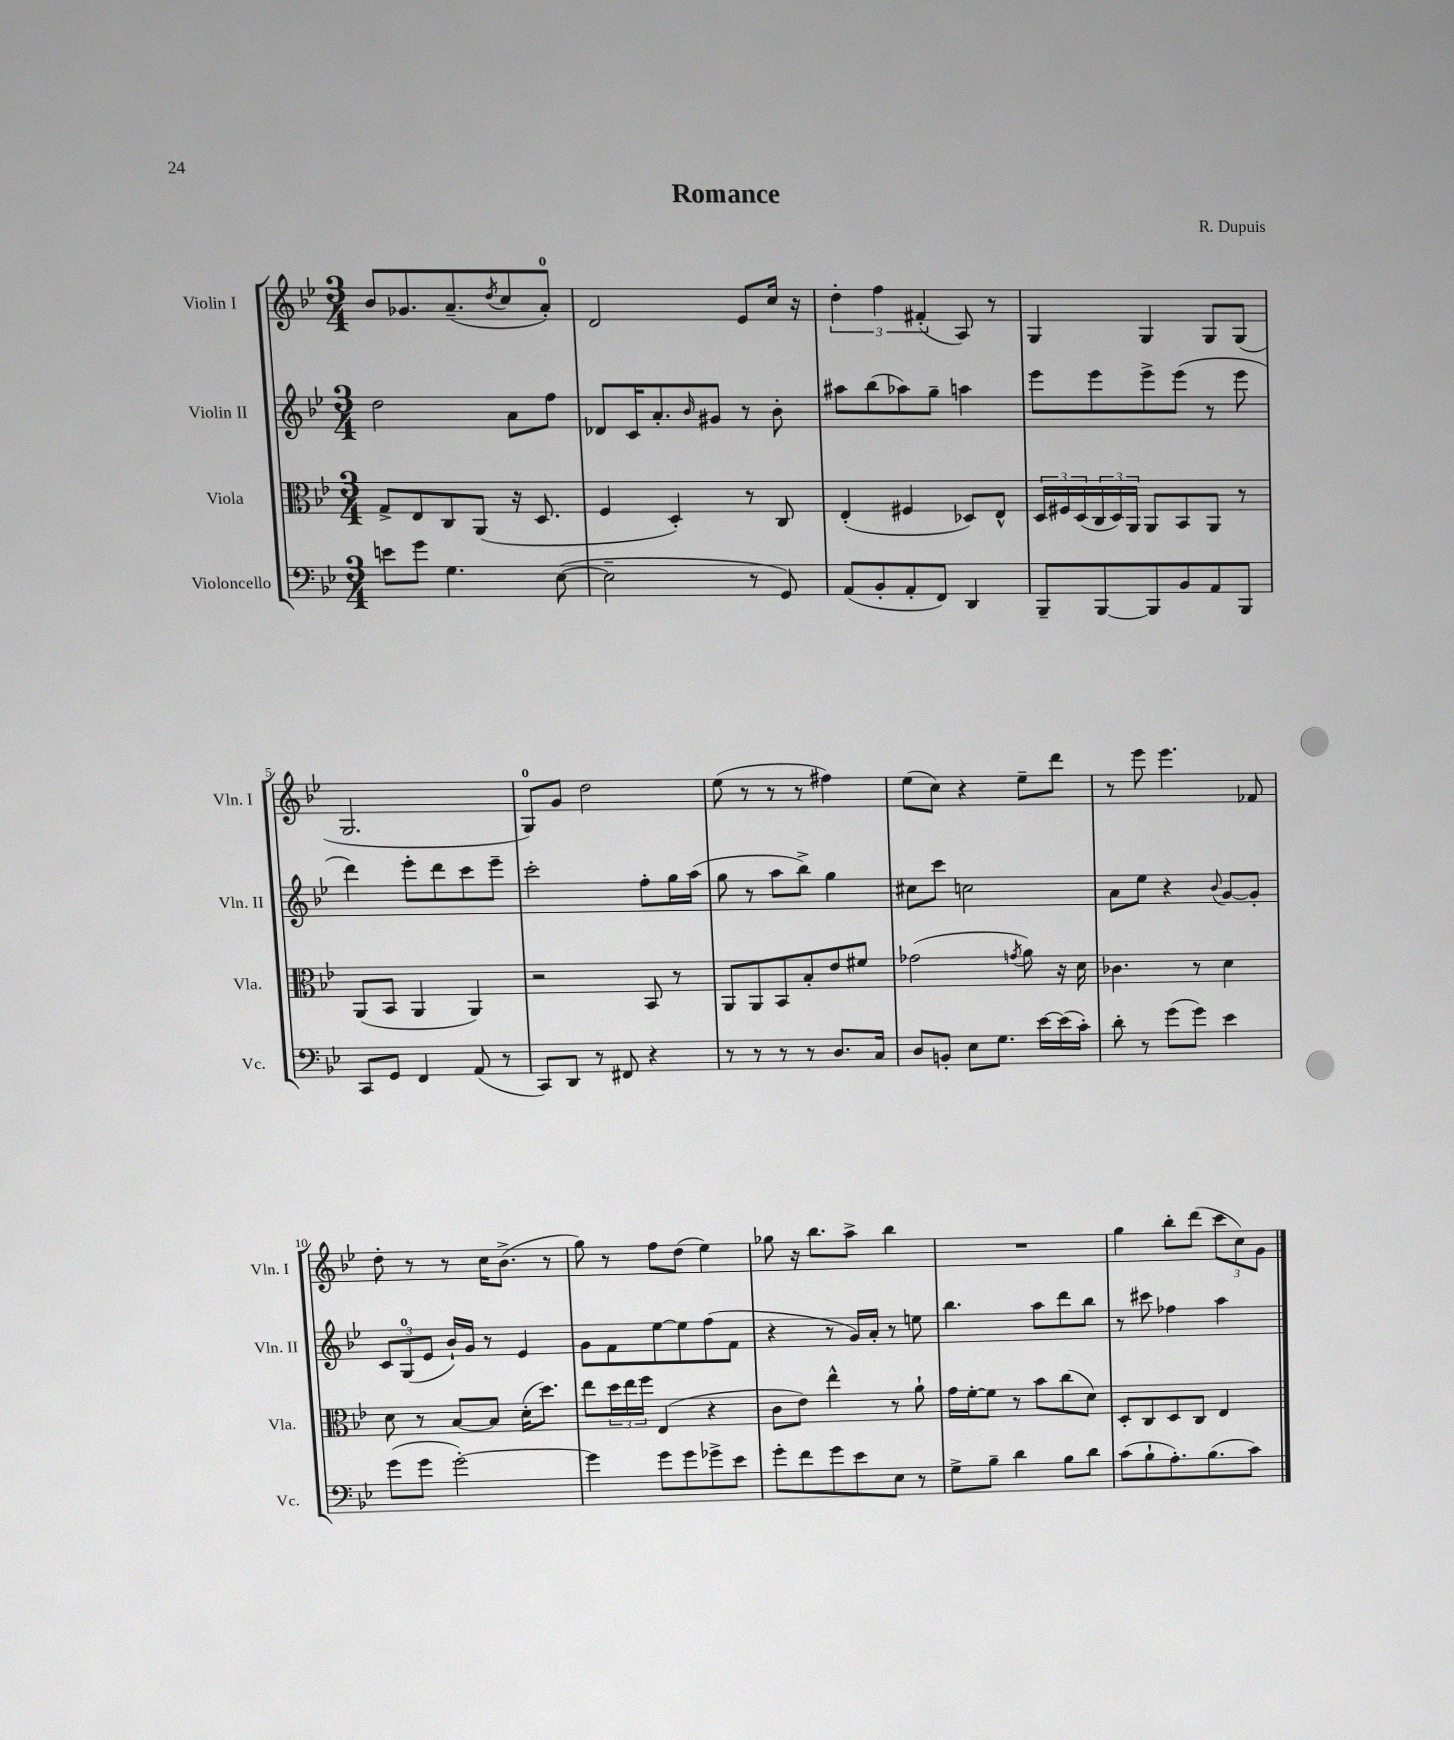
\header { title = "Romance" composer = "R. Dupuis" }
<<
\new StaffGroup <<
\new Staff = "s0" \with { instrumentName = "Violin I" shortInstrumentName = "Vln. I" } {
    \clef treble \key bes \major \numericTimeSignature \time 3/4
    bes'8 ges'8. a'8.--( \acciaccatura { d''8 } c''8 a'8-0-.) |
    d'2 ees'8 c''16 r16 |
    \tuplet 3/2 { d''4-. f''4 fis'4-.( } a8) r8 |
    g4 g4 g8 g8( |
    g2. |
    g8-0) g'8 d''2 |
    ees''8( r8 r8 r8 fis''4) |
    ees''8( c''8) r4 ees''8-- d'''8 |
    r8 ees'''8 ees'''4. fes'8 |
    d''8-. r8 r8 c''16 bes'8.->( r8 |
    g''8) r8 f''8 d''8( ees''4) |
    ges''8 r16 bes''8. a''8-> bes''4 |
    R2. |
    g''4 bes''8-. d'''8( \tuplet 3/2 { c'''8 c''8) g'8 } \bar "|." |
}
\new Staff = "s1" \with { instrumentName = "Violin II" shortInstrumentName = "Vln. II" } {
    \clef treble \key bes \major \numericTimeSignature \time 3/4
    d''2 a'8 f''8 |
    des'8 c'16 a'8.-. \grace { bes'16 } gis'8 r8 bes'8-. |
    ais''8 bes''8( aes''8) g''8-- a''4 |
    ees'''8 ees'''8 ees'''8-> ees'''8( r8 ees'''8 |
    d'''4) ees'''8-. d'''8 c'''8 ees'''8-- |
    c'''2-. f''8-. g''16 a''16( |
    g''8 r8 a''8 bes''8->) g''4 |
    cis''8 c'''8 c''2 |
    a'8 ees''8 r4 \appoggiatura { bes'8 } g'8~ g'8-. |
    \tuplet 3/2 { c'8 g8-0( ees'8 } bes'16-!) g'16 r8 ees'4 |
    g'8 f'8 ees''8~ ees''8 f''8( f'8 |
    r4 r8 g'16) a'16-. r8 e''8 |
    bes''4. a''8 d'''8 bes''8 |
    r8 cis'''8 fes''4 a''4 \bar "|." |
}
\new Staff = "s2" \with { instrumentName = "Viola" shortInstrumentName = "Vla." } {
    \clef alto \key bes \major \numericTimeSignature \time 3/4
    g8-> ees8 c8 a,8( r16 d8. |
    f4 d4-.) r8 c8 |
    ees4-.( fis4 des8) ees8-^ |
    \tuplet 3/2 { d16 fis16 d16( } \tuplet 3/2 { c16 d16) a,16 } a,8 bes,8 a,8 r8 |
    a,8( bes,8 a,4 a,4) |
    r2 bes,8 r8 |
    a,8 a,8 bes,8 bes8-. ees'8 fis'8 |
    ges'2( \acciaccatura { g'8 } a'8) r16 d'16 |
    ces'4. r8 d'4 |
    d'8 r8 bes8~ bes8 d'16-.( d''8.) |
    ees''8 \tuplet 3/2 { d''16 ees''16 f''16 } ees4( r4 |
    c'8 ees'8) ees''4-^ r8 a'8-! |
    g'16 f'16~-. f'8 r8 bes'8 c''8( d'8) |
    d8-. c8 d8 c8 ees4 \bar "|." |
}
\new Staff = "s3" \with { instrumentName = "Violoncello" shortInstrumentName = "Vc." } {
    \clef bass \key bes \major \numericTimeSignature \time 3/4
    e'8 g'8 g4. ees8~( |
    ees2-- r8 g,8) |
    a,8( bes,8-. a,8-. f,8) d,4 |
    bes,,8-- bes,,8~ bes,,8 bes,8 a,8 bes,,8 |
    c,8 g,8 f,4 a,8( r8 |
    c,8) d,8 r8 fis,8 r4 |
    r8 r8 r8 r8 d8. c16 |
    d8 b,8-. ees8 g8. ees'16~ ees'16( c'16-.) |
    d'8-. r8 g'8( g'8) ees'4 |
    g'8( g'8 g'2~-.) |
    g'4 g'8 g'8 ges'8-> ees'8 |
    g'8-. f'8 g'8 ees'8 ees8 r8 |
    g8-> bes8-- d'4 bes8 d'8 |
    c'8( bes8-! a8.-.) bes8.( c'8) \bar "|." |
}
>>
>>
